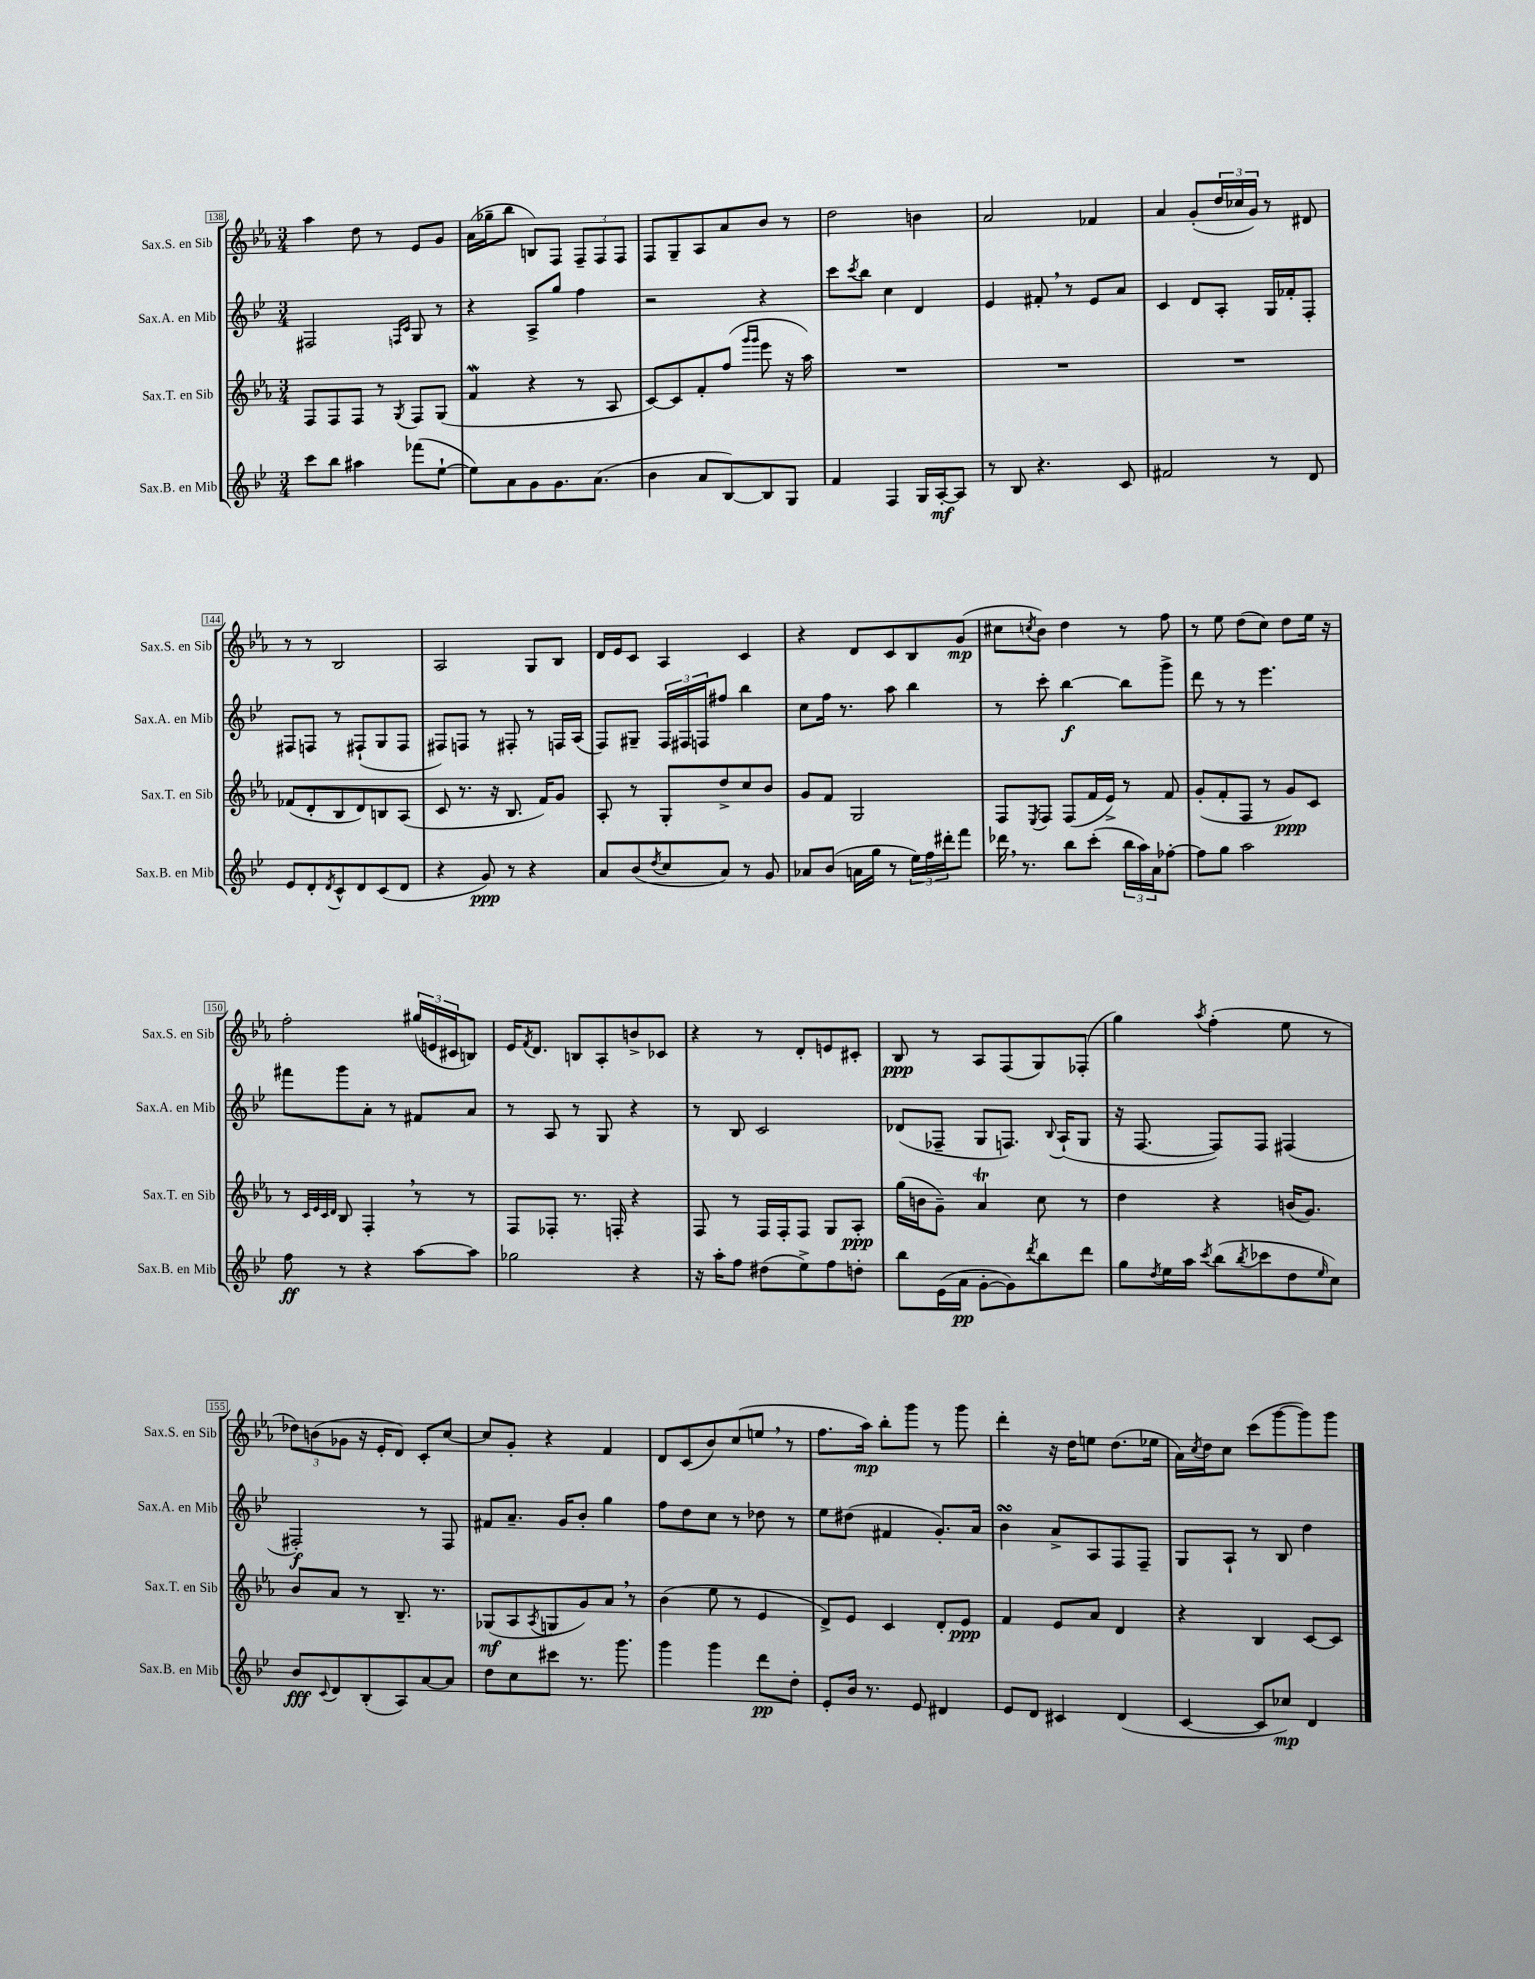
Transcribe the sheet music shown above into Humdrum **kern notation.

**kern	**kern	**kern	**kern
*staff4	*staff3	*staff2	*staff1
*clefG2	*clefG2	*clefG2	*clefG2
*k[b-e-]	*k[b-e-a-]	*k[b-e-]	*k[b-e-a-]
*M3/4	*M3/4	*M3/4	*M3/4
8ccc\L	8F/L	2F#/	4aa-\
8bb-\J	8F/	.	.
4aa#\	8F/J	.	8dd\
.	8r	.	8r
.	.	16qqF/LL	.
.	8qG/	16qqc/JJ	.
(8fff-\L	8F/L	8G/	8e-/L
[8ee-`\J	(8G/J	8r	8g/J
=	=	=	=
8ee-\]L)	4f/	4r	(16a-\LL
.	.	.	16gg-~\J
8a\	.	.	8bb-\J
8g\	4r	8A^/L	8B/L)
8.g\	.	8gg/J	8F/J
.	8r	4ff\	12F~/L
(8.a\J	.	.	.
.	.	.	12F/
.	8A-/	.	.
.	.	.	12F/J
=	=	=	=
4b-\	[8c/L)	2r	8F/L
.	8c/]	.	8G~/
8a/L	8f'/	.	8A-/
[8B-/)	(8ff/J	.	8a-/
.	16qqggg/LL	.	.
.	16qqggg/JJ	.	.
8B-/]	8eee-\	4r	8b-/J
8G/J	16r	.	8r
.	16aa-\)	.	.
=	=	=	=
4f/	2.r	8ccc\L	2dd\
.	.	8qccc/	.
.	.	8bb-\J	.
4F/	.	4cc\	.
16G/LL	.	4d/	4b\
[16A'/J	.	.	.
8A/]J	.	.	.
=	=	=	=
8r	2.r	4e-/	2a-/
8B-/	.	.	.
4.r	.	8f#'/	.
.	.	8r	.
.	.	8e-/L	4f-/
8c/	.	8a/J	.
=	=	=	=
2f#/	2.r	4c/	4a-/
.	.	8d/L	(8g'/L
.	.	8A'/J	24dd/L
.	.	.	24cc-/
.	.	.	24g/JJ)
8r	.	16G/LL	8r
.	.	16f-'/J	.
8d/	.	8F'/J	8d#/
=	=	=	=
8e-/L	(8f-/L	8F#/L	8r
8d'/	8d'/	8F/J	8r
8qd/	.	.	.
8c^^/	8B-/	8r	2B-/
8d/	8d/)	(8F#`/L	.
(8c/	8B/	8G/	.
8d/J	(8A-/J	8F#/J	.
=	=	=	=
4r	8c/	8F#/L)	2A-/
.	8.r	8F/J	.
8g/)	.	8r	.
.	16r	.	.
8r	8.B-/	8F#'/	.
4r	.	8r	8G/L
.	16f/LK)	.	.
.	8g/J	16F/LL	8B-/J
.	.	(16A/JJ	.
=	=	=	=
8a/L	8A-'/	8F/L)	16d/LL
.	.	.	16e-/J
(8b-/	8r	8G#~/J	8c/J
8qdd/	.	.	.
8cc/	8G'/L	24F/LL	4A-/
.	.	24F#/	.
.	.	24F/J	.
8a/J)	8dd^/	8ff#/J	.
8r	8cc/	4bb-\	4c/
8g/	8b-/J	.	.
=	=	=	=
8a-/L	8g/L	8cc\L	4r
(8b-/J	8f/J	16ff\Jk	.
.	.	8.r	.
16a\LL	2G/	.	8d/L
16gg\JJ	.	.	.
8r	.	8aa\	8c/
24ee-\LL)	.	4bb-\	8B-/
24ff\	.	.	.
24ddd#'\J	.	.	.
8fff\J	.	.	(8g/J
=	=	=	=
16ddd-\	8F/L	8r	8cc#\L
8.r	.	.	.
.	8qE-/	.	8qcc/
.	8F/J	8ccc'\	8b-\J)
8bb-\L	(8F/L	[4bb-\	4dd\
(8ccc'\J	16f/L	.	.
.	16e-^/JJ)	.	.
24bb-\LL	8r	8bb-\]L	8r
24aa\)	.	.	.
24a\J	.	.	.
[8ff-'\J	8f/	8ggg^\J	8ff\
=	=	=	=
8ff-\]L	(8g'/L	8ddd\	8r
8gg\J	8f'/	8r	8ee-\
2aa\	8F/J	8r	(8dd\L
.	8r	4.eee-\	8cc\J)
.	8g/L)	.	8dd\L
.	8c/J	.	16ee-\Jk
.	.	.	16r
=	=	=	=
8ff\	8r	8fff#\L	2ff'\
.	32qqc/LLL	.	.
.	32qqe-/	.	.
.	32qqc/	.	.
.	32qqd/JJJ	.	.
8r	8B-/	8ggg\	.
4r	4F'/	8a'\J	.
.	.	8r	.
[8aa\L	8r	8f#/L	(24gg#/LL
.	.	.	24e/
.	.	.	24c#/J
8aa\]J	8r	8a/J	8B/J)
=	=	=	=
2gg-\	8F/L	8r	16e-/LK
.	.	.	8qf/
.	.	.	8.d/J
.	8F-'/J	8A/	.
.	8.r	8r	8B/L
.	.	8G/	8A-'/
.	16F'/	.	.
4r	4r	4r	8b^/
.	.	.	8c-/J
=	=	=	=
16r	8F/	8r	4r
16aa'\LK	.	.	.
8ff\J	8r	8B-/	.
(8dd#\L	16F/LL	2c/	8r
.	16F'/J	.	.
8ee-^\)	8F/J	.	8d'/L
8ff\	8G/L	.	8e/
8dd'\J	8A-'/J	.	8c#'/J
=	=	=	=
8bb-\L	(16gg\LL	(8d-/L	8B-/
.	16b\J	.	.
(16e-\L	8g~\J)	8F-~/J	8r
16a\JJ	.	.	.
[8g'\L	4a-/	8G/L	8A-/L
8g\])	.	8.F/J)	(8F/
8qddd/	.	.	.
8bb-\	8cc\	.	8G/)
.	.	8qqB-/	.
.	.	(16A`/LK	.
8ddd\J	8r	8G/J	(8F-'/J
=	=	=	=
8gg\L	4dd\	16r	4gg\)
.	.	[8.F/	.
8qdd/	.	.	.
16ee-\L	.	.	.
16aa\JJ	.	.	.
8qccc/	.	.	8qaa-/
(8bb-\L	4r	8F/]L)	(4ff'\
8qbb-/	.	.	.
8ccc-\	.	8F/J	.
8dd\	(16b/LK	(4F#/	8ee-\
.	8.g/J)	.	.
16qqee-/	.	.	.
8cc\J)	.	.	8r
=	=	=	=
8b-/L	8b-/L	2F#'/)	12dd-\L)
.	.	.	(12b\
8qqc/	.	.	.
8d/	8a-/J	.	.
.	.	.	12g-\J
(8B-'/	8r	.	16r
.	.	.	16e-'/LK
8A/)	8.B-~/	.	8d/J)
[8a/	.	8r	8c'/L
.	8.r	.	.
8a/]J	.	8F#/	[8cc/J
=	=	=	=
8dd\L	(8G-/L	8f#/L	8cc/]L
8cc\	8A-/	8.a~/J	8g'/J
.	8qA-/	.	.
8ccc#\J	8G/	.	4r
.	.	16g/LK	.
8.r	8g/)	8b-'/J	.
.	8a-/J	4gg\	4f/
8.ggg\	.	.	.
.	8r	.	.
=	=	=	=
4ggg\	(4b-\	8ff\L	8d/L
.	.	8dd\	(8c/
4ggg\	8ee-\	8cc\J	8b-/)
.	8r	8r	(8cc/
8ddd\L	4e-/	8dd-\	8ee/J
8dd'\J	.	8r	8r
=	=	=	=
8e-'/L	8d^/L)	8ee-\L	8.ff\L
16b-/Jk	8e-/J	(8dd#\J	.
8.r	.	.	16aa-\Jk)
.	4c/	4f#/	8bb-'\L
8e-/	.	.	8ggg\J
4d#/	8d'/L	8.g'/L)	8r
.	8e-/J	.	8ggg\
.	.	16a/Jk	.
=	=	=	=
8e-/L	4f/	4b-\	4ddd'\
8d/J	.	.	.
4c#/	8e-/L	8a^/L	16r
.	.	.	16dd\LK
.	8a-/J	8A/	8ee\J
(4d/	4d/	8F/	(8.dd\L
.	.	8F~/J	.
.	.	.	16ee-\Jk
=	=	=	=
[4c/	4r	8G/L	16a-\LL)
.	.	.	8qcc/
.	.	.	16dd\J
.	.	8A`/J	8cc\J
8c/]L	4B-/	8r	(8ccc\L
8cc-/J)	.	8B-/	[8ggg\
4d/	[8c/L	4dd\	8ggg\])
.	8c/]J	.	8ggg\J
==	==	==	==
*-	*-	*-	*-
